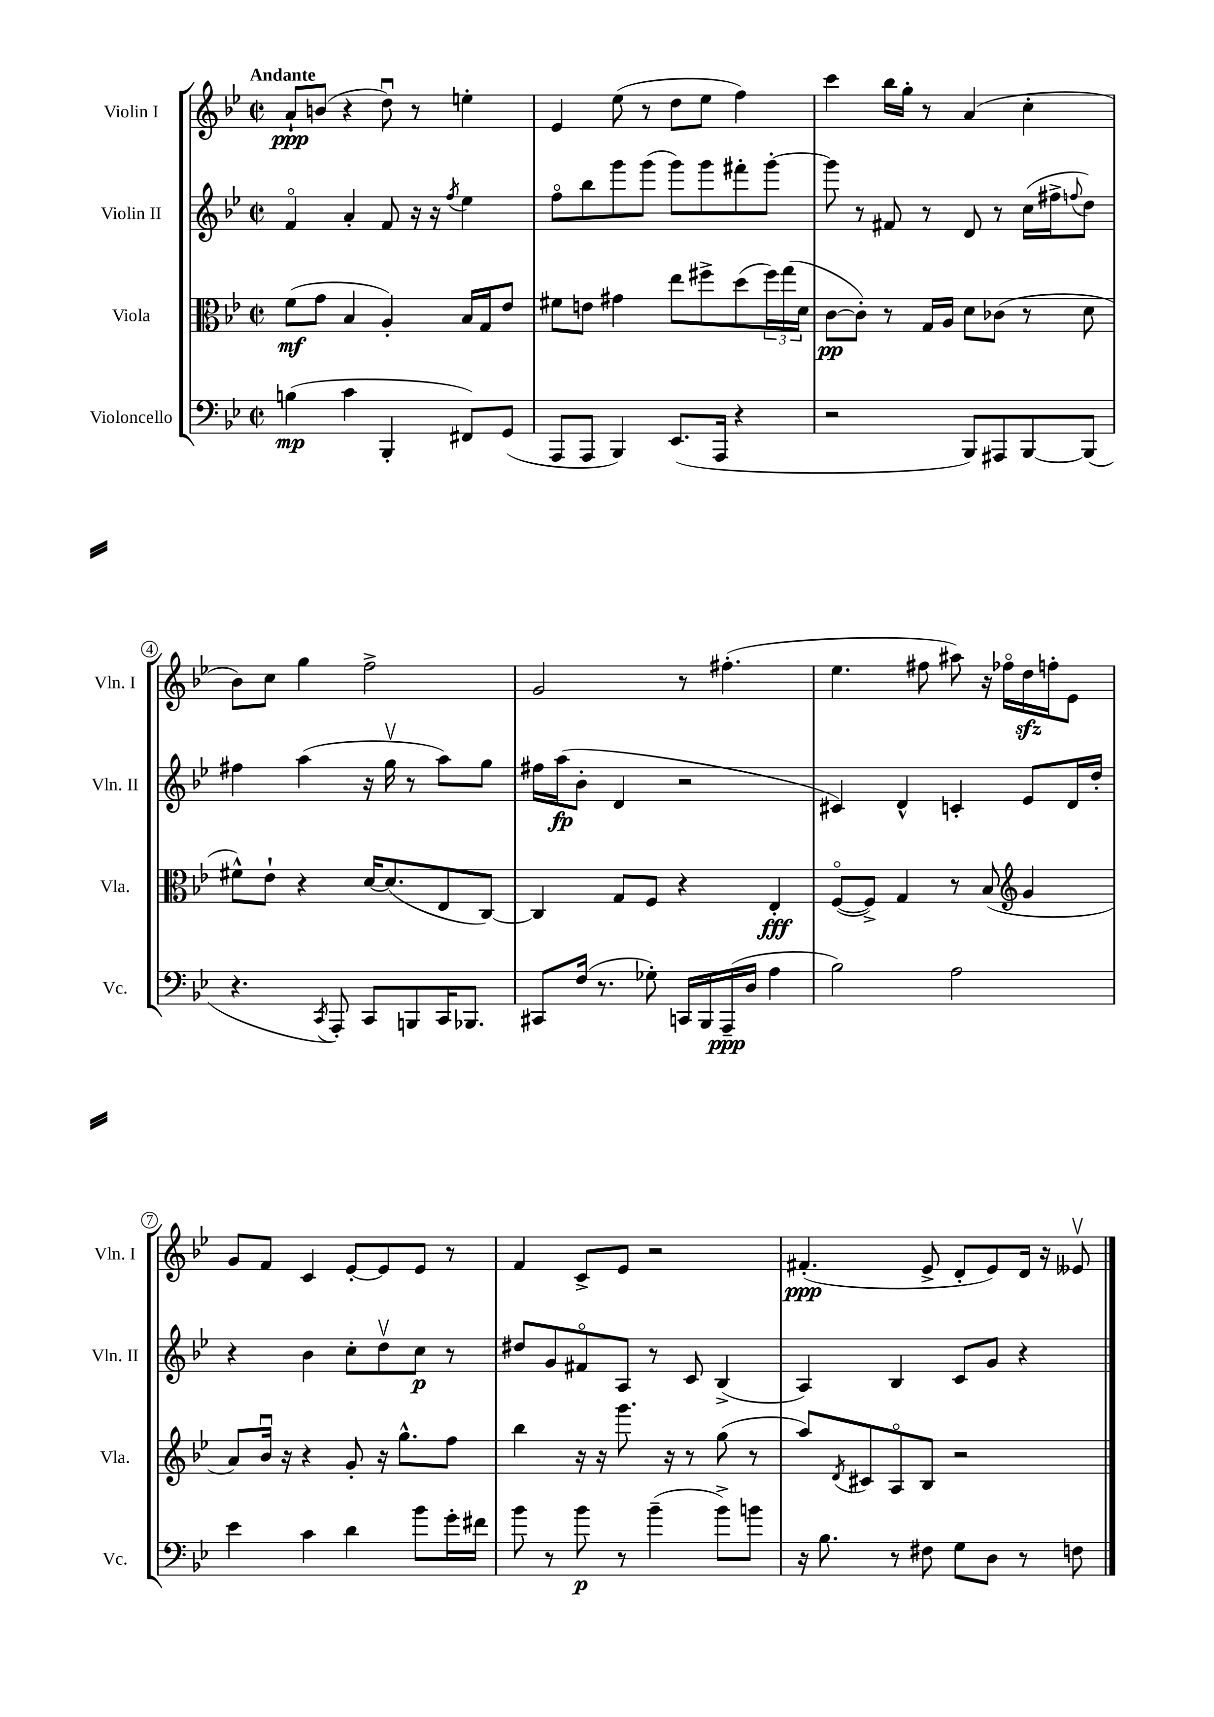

**kern	**dynam	**kern	**dynam	**kern	**dynam	**kern	**dynam
*part4	*part4	*part3	*part3	*part2	*part2	*part1	*part1
*staff4	*staff4	*staff3	*staff3	*staff2	*staff2	*staff1	*staff1
*I"Violoncello	*	*I"Viola	*	*I"Violin II	*	*I"Violin I	*
*I'Vc.	*	*I'Vla.	*	*I'Vln. II	*	*I'Vln. I	*
*clefF4	*	*clefC3	*	*clefG2	*	*clefG2	*
*k[b-e-]	*	*k[b-e-]	*	*k[b-e-]	*	*k[b-e-]	*
*M2/2	*	*M2/2	*	*M2/2	*	*M2/2	*
*met(c|)	*	*met(c|)	*	*met(c|)	*	*met(c|)	*
=1	=1	=1	=1	=1	=1	=1	=1
!	!	!	!	!	!	!LO:TX:a:B:t=Andante	!
(4Bn\	mp	(8f\L	mf	4f/	.	8a`/L	ppp
.	.	8g\J	.	.	.	(8bn/J	.
4c\	.	4B-/	.	4a'/	.	4r	.
4BBB-'/	.	4A'/)	.	8f/	.	8ddu\)	.
.	.	.	.	16r	.	8r	.
.	.	.	.	16r	.	.	.
.	.	.	.	8qff/	.	.	.
8FF#X/L)	.	16B-/LL	.	4ee-\	.	4een'\	.
.	.	16G/J	.	.	.	.	.
(8GG/J	.	8e-/J	.	.	.	.	.
=2	=2	=2	=2	=2	=2	=2	=2
8AAA/L	.	8f#X\L	.	8ff\L	.	4e-/	.
8AAA/J	.	8en\J	.	8bb-\	.	.	.
4BBB-/)	.	4g#X\	.	8ggg\	.	(8ee-\	.
.	.	.	.	(8ggg\J	.	8r	.
(8.EE-/L	.	8ee-\L	.	8ggg\L)	.	8dd\L	.
.	.	8ff#X^\	.	8ggg\	.	8ee-\J	.
16AAA/Jk	.	.	.	.	.	.	.
4r	.	(8dd\	.	8fff#X'\	.	4ff\)	.
.	.	24ff#\L)	.	[8ggg'\J	.	.	.
.	.	(24gg\	.	.	.	.	.
.	.	24d\JJ	.	.	.	.	.
=3	=3	=3	=3	=3	=3	=3	=3
2r	.	[8c\L	pp	8ggg\]	.	4ccc\	.
.	.	8c'\J])	.	8r	.	.	.
.	.	8r	.	8f#X/	.	16bb-\LL	.
.	.	.	.	.	.	16gg'\JJ	.
.	.	16G/LL	.	8r	.	8r	.
.	.	16A/JJ	.	.	.	.	.
8BBB-/L)	.	8d\L	.	8d/	.	(4a/	.
8AAA#X/	.	(8c-X\J	.	8r	.	.	.
[8BBB-/	.	8r	.	(16cc\LL	.	4cc'\	.
.	.	.	.	16ff#X^\J	.	.	.
.	.	.	.	8qqffn/	.	.	.
(8BBB-/J]	.	8d\	.	8dd\J)	.	.	.
!!LO:LB:g=z
=4	=4	=4	=4	=4	=4	=4	=4
4.r	.	8f#X^^\L)	.	4ff#X\	.	8b-\L)	.
.	.	8e-`\J	.	.	.	8cc\J	.
.	.	4r	.	(4aa\	.	4gg\	.
8qCC/	.	.	.	.	.	.	.
8AAA'/)	.	.	.	.	.	.	.
8CC/L	.	[16d/KL	.	16r	.	2ff^\	.
.	.	(8.d/]	.	16ggv\	.	.	.
8BBBn/	.	.	.	8r	.	.	.
16CC/K	.	8E-/	.	8aa\L)	.	.	.
8.BBB-X/J	.	.	.	.	.	.	.
.	.	[8C/J)	.	8gg\J	.	.	.
=5	=5	=5	=5	=5	=5	=5	=5
8CC#X/L	.	4C/]	.	16ff#X\LL	.	2g/	.
.	.	.	.	(16aa\J	fp	.	.
(16F/Jk	.	.	.	8b-'\J	.	.	.
8.r	.	.	.	.	.	.	.
.	.	8G/L	.	4d/	.	.	.
8G-X'\)	.	8F/J	.	.	.	.	.
16CCn/LL	.	4r	.	2r	.	8r	.
16BBB-/	.	.	.	.	.	.	.
(16AAA~/	ppp	.	.	.	.	(4.ff#X'\	.
16D/JJ	.	.	.	.	.	.	.
4A\	.	4E-'/	fff	.	.	.	.
=6	=6	=6	=6	=6	=6	=6	=6
2B-\)	.	([8F/L	.	4c#X/)	.	4.ee-\	.
.	.	8F^/J])	.	.	.	.	.
.	.	4G/	.	4d^^/	.	.	.
.	.	.	.	.	.	8ff#X\	.
2A\	.	8r	.	4cn'/	.	8aa#X\)	.
.	.	(8B-/	.	.	.	16r	.
.	.	.	.	.	.	16ff-X\LL	.
*	*	*clefG2	*	*	*	*	*
.	.	4g/	.	8e-/L	.	16ddzz\	.
.	.	.	.	.	.	16ffn'\J	.
.	.	.	.	16d/L	.	8e-\J	.
.	.	.	.	16dd'/JJ	.	.	.
!!LO:LB:g=z
=7	=7	=7	=7	=7	=7	=7	=7
4e-\	.	8a/L)	.	4r	.	8g/L	.
.	.	16b-u/Jk	.	.	.	8f/J	.
.	.	16r	.	.	.	.	.
4c\	.	4r	.	4b-\	.	4c/	.
4d\	.	8g'/	.	8cc'\L	.	[8e-'/L	.
.	.	16r	.	8ddv\	.	8e-/]	.
.	.	8.gg^^\L	.	.	.	.	.
8b-\L	.	.	.	8cc\J	p	8e-/J	.
16g'\L	.	8ff\J	.	8r	.	8r	.
16f#X\JJ	.	.	.	.	.	.	.
=8	=8	=8	=8	=8	=8	=8	=8
8b-\	.	4bb-\	.	8dd#X/L	.	4f/	.
8r	.	.	.	8g/	.	.	.
8b-\	p	16r	.	8f#X/	.	8c^/L	.
.	.	16r	.	.	.	.	.
8r	.	8.ggg\	.	8A/J	.	8e-/J	.
(4b-~\	.	.	.	8r	.	2r	.
.	.	16r	.	.	.	.	.
.	.	8r	.	8c/	.	.	.
8b-^\L)	.	(8gg\	.	(4B-^/	.	.	.
8bn\J	.	8r	.	.	.	.	.
=9	=9	=9	=9	=9	=9	=9	=9
16r	.	8aa/L)	.	4A/)	.	(4.f#X'/	ppp
8.B-\	.	.	.	.	.	.	.
.	.	8qd/	.	.	.	.	.
.	.	8c#X/	.	.	.	.	.
8r	.	8A/	.	4B-/	.	.	.
8F#X\	.	8B-/J	.	.	.	8e-^/	.
8G\L	.	2r	.	8c/L	.	8d'/L	.
8D\J	.	.	.	8g/J	.	8e-/)	.
8r	.	.	.	4r	.	16d/Jk	.
.	.	.	.	.	.	16r	.
8Fn\	.	.	.	.	.	8e--Xv/	.
==	==	==	==	==	==	==	==
*-	*-	*-	*-	*-	*-	*-	*-
